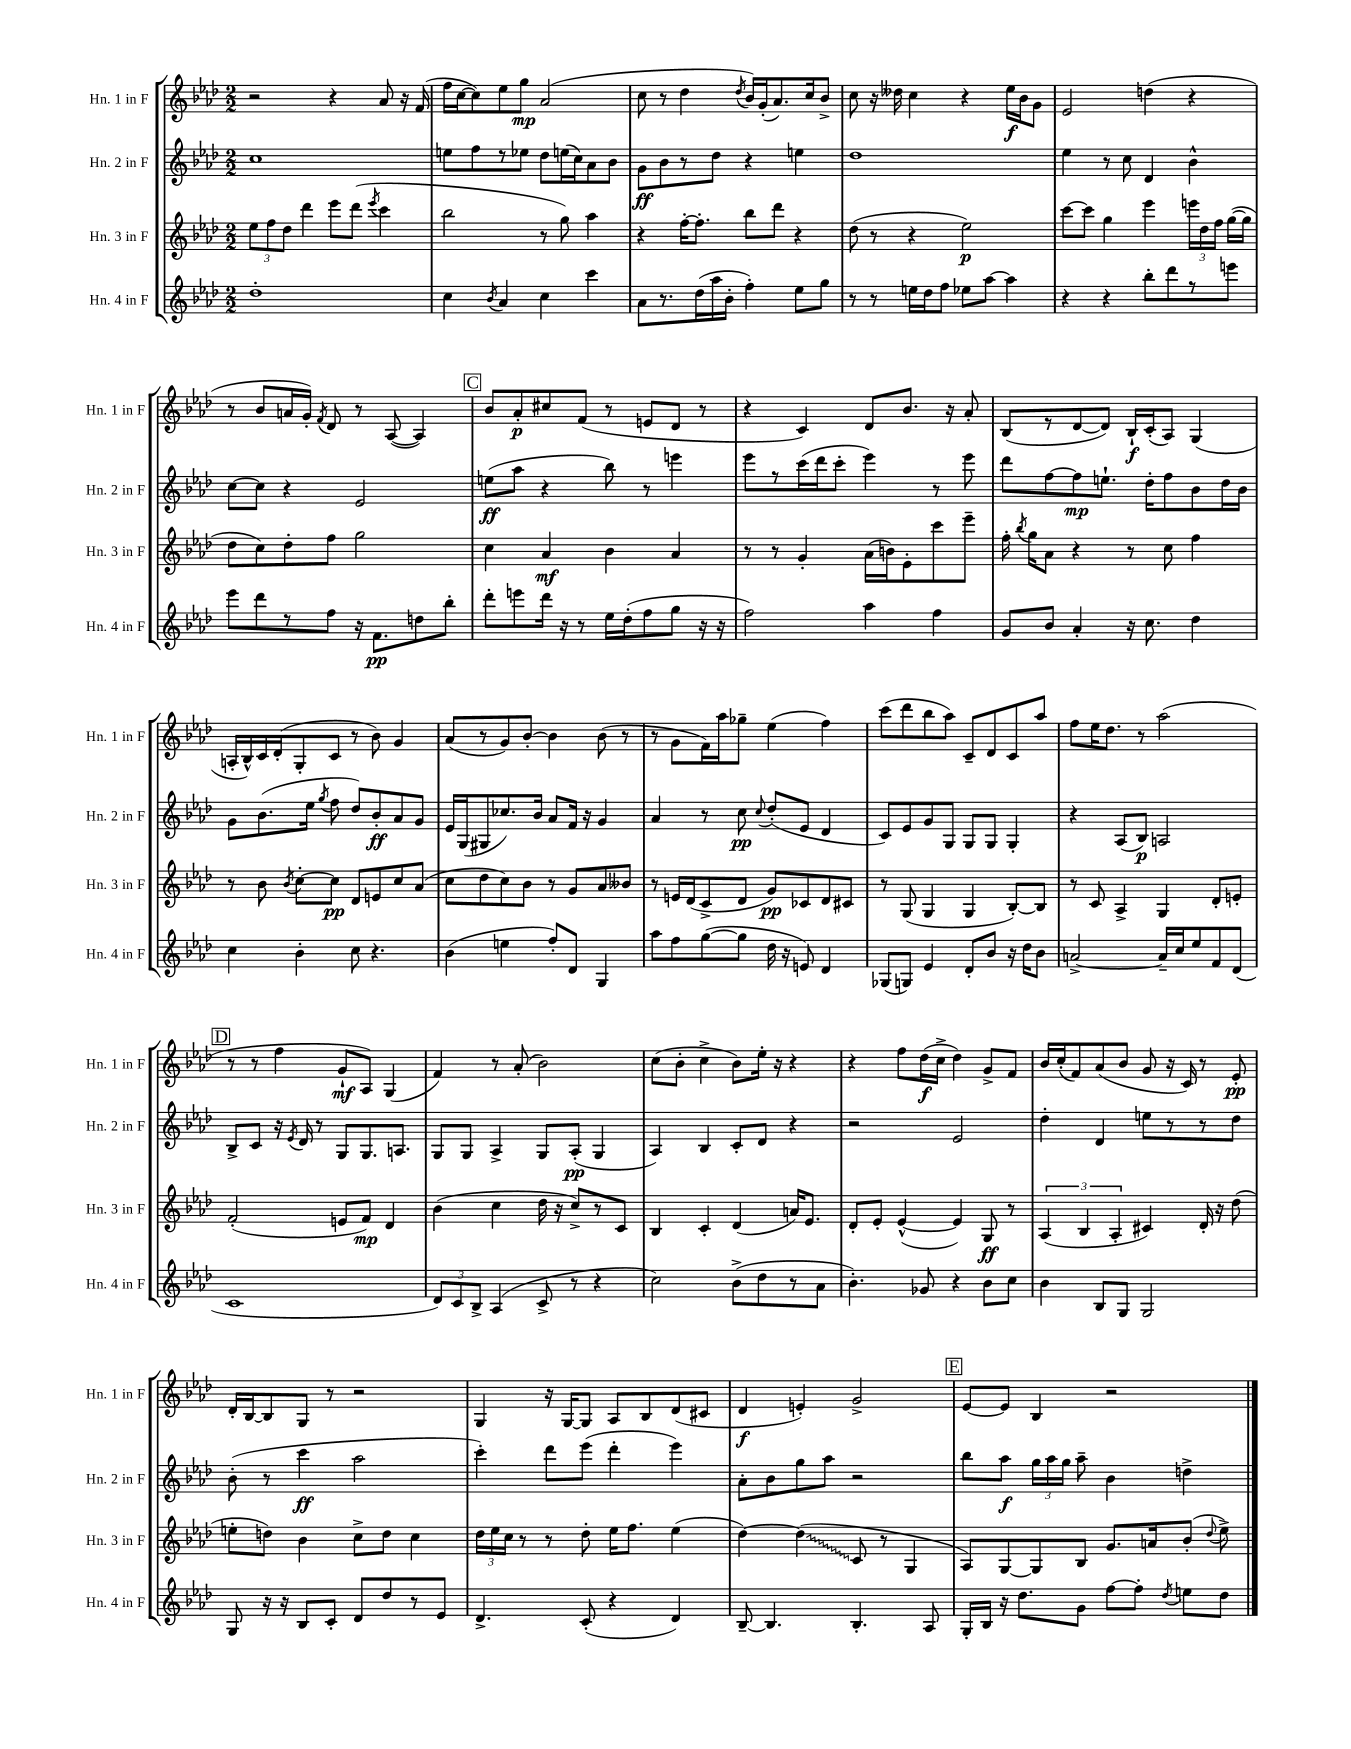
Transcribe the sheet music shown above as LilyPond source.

<<
\new StaffGroup <<
\new Staff = "s0" \with { instrumentName = "Hn. 1 in F" shortInstrumentName = "Hn. 1 in F" } {
    \clef treble \key aes \major \numericTimeSignature \time 2/2
    \autoBeamOff r2 r4 aes'8 r16 f'16( |
    f''16[ c''16~ c''8) ees''8 g''8]\mp aes'2( |
    c''8 r8 des''4 \acciaccatura { des''8 } bes'16[) g'16-.( aes'8.) c''16 bes'8]-> |
    c''8 r16 deses''16 c''4 r4 ees''16[\f bes'16 g'8] |
    ees'2 d''4( r4 |
    r8 bes'8[ a'16 g'16]-.) \acciaccatura { f'8 } des'8 r8 aes8~( aes4) |
    \mark \markup { \box "C" } bes'8[ aes'8-.\p cis''8 f'8]( r8 e'8[ des'8] r8 |
    r4 c'4) des'8[ bes'8.] r16 aes'8-. |
    bes8[( r8 des'8~ des'8]) bes16[-!\f c'16-.( aes8]) g4( |
    a16[-. bes16-^) c'16 des'16-.( g8-. c'8] r8 bes'8) g'4 |
    aes'8[( r8 g'8) bes'8]~-. bes'4 bes'8( r8 |
    r8 g'8[ f'16) aes''16 ges''8]-- ees''4( f''4) |
    c'''8[( des'''8 bes''8 aes''8]) c'8[-- des'8 c'8 aes''8] |
    f''8[ ees''16 des''8.] r8 aes''2( |
    \mark \markup { \box "D" } r8 r8 f''4 g'8[-!\mf aes8]) g4( |
    f'4) r8 aes'8-.( bes'2) |
    c''8[( bes'8]-. c''4-> bes'8[) ees''16]-. r16 r4 |
    r4 f''8[ des''16\f( c''16]-> des''4) g'8[-> f'8] |
    bes'16[ c''16-.( f'8) aes'8( bes'8] g'8 r16 c'16) r8 ees'8-.\pp |
    des'16[-. bes16~ bes8 g8] r8 r2 |
    g4 r16 g16[~ g8] aes8[ bes8 des'8( cis'8] |
    des'4\f e'4-.) g'2-> |
    \mark \markup { \box "E" } ees'8[~ ees'8] bes4 r2 \bar "|." |
}
\new Staff = "s1" \with { instrumentName = "Hn. 2 in F" shortInstrumentName = "Hn. 2 in F" } {
    \clef treble \key aes \major \numericTimeSignature \time 2/2
    \autoBeamOff c''1 |
    e''8[ f''8 r8 ees''8] des''8[ e''16( c''16) aes'8 bes'8] |
    g'8[\ff bes'8 r8 des''8] r4 e''4 |
    des''1 |
    ees''4 r8 c''8 des'4 bes'4-^ |
    c''8[~ c''8] r4 ees'2 |
    \mark \markup { \box "C" } e''8[\ff( aes''8] r4 bes''8) r8 e'''4 |
    ees'''8[ r8 c'''16( des'''16 c'''8]-. ees'''4) r8 ees'''8 |
    des'''8[ f''8~ f''8\mp e''8.]-! des''16[-. f''8 bes'8 des''16 bes'16] |
    g'8[ bes'8.( ees''16] \acciaccatura { g''8 } f''8 des''8[) bes'8-.\ff aes'8 g'8] |
    ees'16[ g16( gis8 ces''8.) bes'16] aes'8[ f'16] r16 g'4 |
    aes'4 r8 c''8\pp \appoggiatura { c''8 } des''8[-.( ees'8] des'4 |
    c'8[) ees'8 g'8 g8] g8[ g8] g4-. |
    r4 aes8[( bes8]\p) a2 |
    \mark \markup { \box "D" } bes8[-> c'8] r16 \acciaccatura { ees'8 } des'16 r8 g8[ g8. a8.] |
    g8[ g8] aes4-> g8[ aes8]-.\pp( g4 |
    aes4) bes4 c'8[-. des'8] r4 |
    r2 ees'2 |
    des''4-. des'4 e''8[ r8 r8 des''8] |
    bes'8-.( r8 c'''4\ff aes''2 |
    c'''4-.) des'''8[ ees'''8]( des'''4-. ees'''4) |
    aes'8[-. bes'8 g''8 aes''8] r2 |
    \mark \markup { \box "E" } bes''8[ aes''8]\f \tuplet 3/2 { g''16[ aes''16 g''16] } aes''8-- bes'4 d''4-> \bar "|." |
}
\new Staff = "s2" \with { instrumentName = "Hn. 3 in F" shortInstrumentName = "Hn. 3 in F" } {
    \clef treble \key aes \major \numericTimeSignature \time 2/2
    \autoBeamOff \tuplet 3/2 { ees''8[ f''8 des''8] } des'''4 ees'''8[ des'''8]( \acciaccatura { ees'''8 } c'''4 |
    bes''2 r8 g''8) aes''4 |
    r4 f''16[~-. f''8.]-. bes''8[ des'''8] r4 |
    des''8( r8 r4 ees''2\p) |
    c'''8[~ c'''8] g''4 ees'''4 \tuplet 3/2 { e'''16[ des''16 f''16] } g''16[~( g''16] |
    des''8[ c''8) des''8-. f''8] g''2 |
    \mark \markup { \box "C" } c''4 aes'4\mf bes'4 aes'4 |
    r8 r8 g'4-. aes'16[( b'16) ees'8-. c'''8 ees'''8]-- |
    f''16-. \acciaccatura { bes''8 } g''16[ aes'8] r4 r8 c''8 f''4 |
    r8 bes'8 \acciaccatura { bes'8 } c''8[~-. c''8]\pp des'8[ e'8 c''8 aes'8]( |
    c''8[ des''8 c''8) bes'8] r8 g'8[ aes'8 beses'8] |
    r8 e'16[ des'16( c'8-> des'8] g'8[\pp) ces'8 des'8 cis'8] |
    r8 g8( g4 g4 bes8[~-.) bes8] |
    r8 c'8 aes4-> g4 des'8[-. e'8]-. |
    \mark \markup { \box "D" } f'2-.( e'8[ f'8]\mp) des'4 |
    bes'4( c''4 des''16 r16 c''8[->) r8 c'8] |
    bes4 c'4-. des'4( a'16[) ees'8.] |
    des'8[-. ees'8]-. ees'4~-^( ees'4) g8\ff r8 |
    \tuplet 3/2 { aes4( bes4 aes4-. } cis'4) des'16-. r16 des''8( |
    e''8[-. d''8]) bes'4 c''8[-> d''8] c''4 |
    \tuplet 3/2 { des''16[ ees''16 c''16] } r8 r8 des''8-. ees''16[ f''8.] ees''4( |
    des''4~) \once \override Glissando.style = #'zigzag des''4\glissando( c'8 r8 g4 |
    \mark \markup { \box "E" } aes8[) g8~ g8 bes8] g'8.[ a'16 bes'8]-.( \appoggiatura { des''8 } ees''8->) \bar "|." |
}
\new Staff = "s3" \with { instrumentName = "Hn. 4 in F" shortInstrumentName = "Hn. 4 in F" } {
    \clef treble \key aes \major \numericTimeSignature \time 2/2
    \autoBeamOff des''1-. |
    c''4 \acciaccatura { bes'8 } aes'4 c''4 c'''4 |
    aes'8[ r8. des''16( aes''16 bes'16]-. f''4-.) ees''8[ g''8] |
    r8 r8 e''16[ des''16 f''8] ees''8[ aes''8]~ aes''4 |
    r4 r4 bes''8[-. des'''8 r8 e'''8] |
    ees'''8[ des'''8 r8 f''8] r16 f'8.[\pp d''8 bes''8]-. |
    \mark \markup { \box "C" } des'''8[-. e'''8 des'''16] r16 r8 ees''16[ des''16-.( f''8 g''8] r16 r16 |
    f''2) aes''4 f''4 |
    g'8[ bes'8] aes'4-. r16 c''8. des''4 |
    c''4 bes'4-. c''8 r4. |
    bes'4( e''4 f''8[-.) des'8] g4 |
    aes''8[ f''8 g''8~( g''8] des''16 r16 e'8) des'4 |
    ges8[( g8]) ees'4 des'8[-. bes'8] r16 des''16[ bes'8] |
    a'2~-> a'16[-- c''16 ees''8 f'8 des'8]( |
    \mark \markup { \box "D" } c'1 |
    \tuplet 3/2 { des'8[) c'8 bes8]-> } aes4( c'8-> r8 r4 |
    c''2) bes'8[->( des''8 r8 aes'8] |
    bes'4.-.) ges'8 r4 bes'8[ c''8] |
    bes'4 bes8[ g8] g2 |
    g8 r16 r16 bes8[ c'8]-. des'8[ des''8 r8 ees'8] |
    des'4.-> c'8-.( r4 des'4) |
    bes8~-- bes4. bes4.-. aes8 |
    \mark \markup { \box "E" } g16[-. bes16] r16 des''8.[ g'8] f''8[~ f''8]-. \acciaccatura { des''8 } e''8[ des''8] \bar "|." |
}
>>
>>
\layout { \context { \Score \remove "Bar_number_engraver" } }
